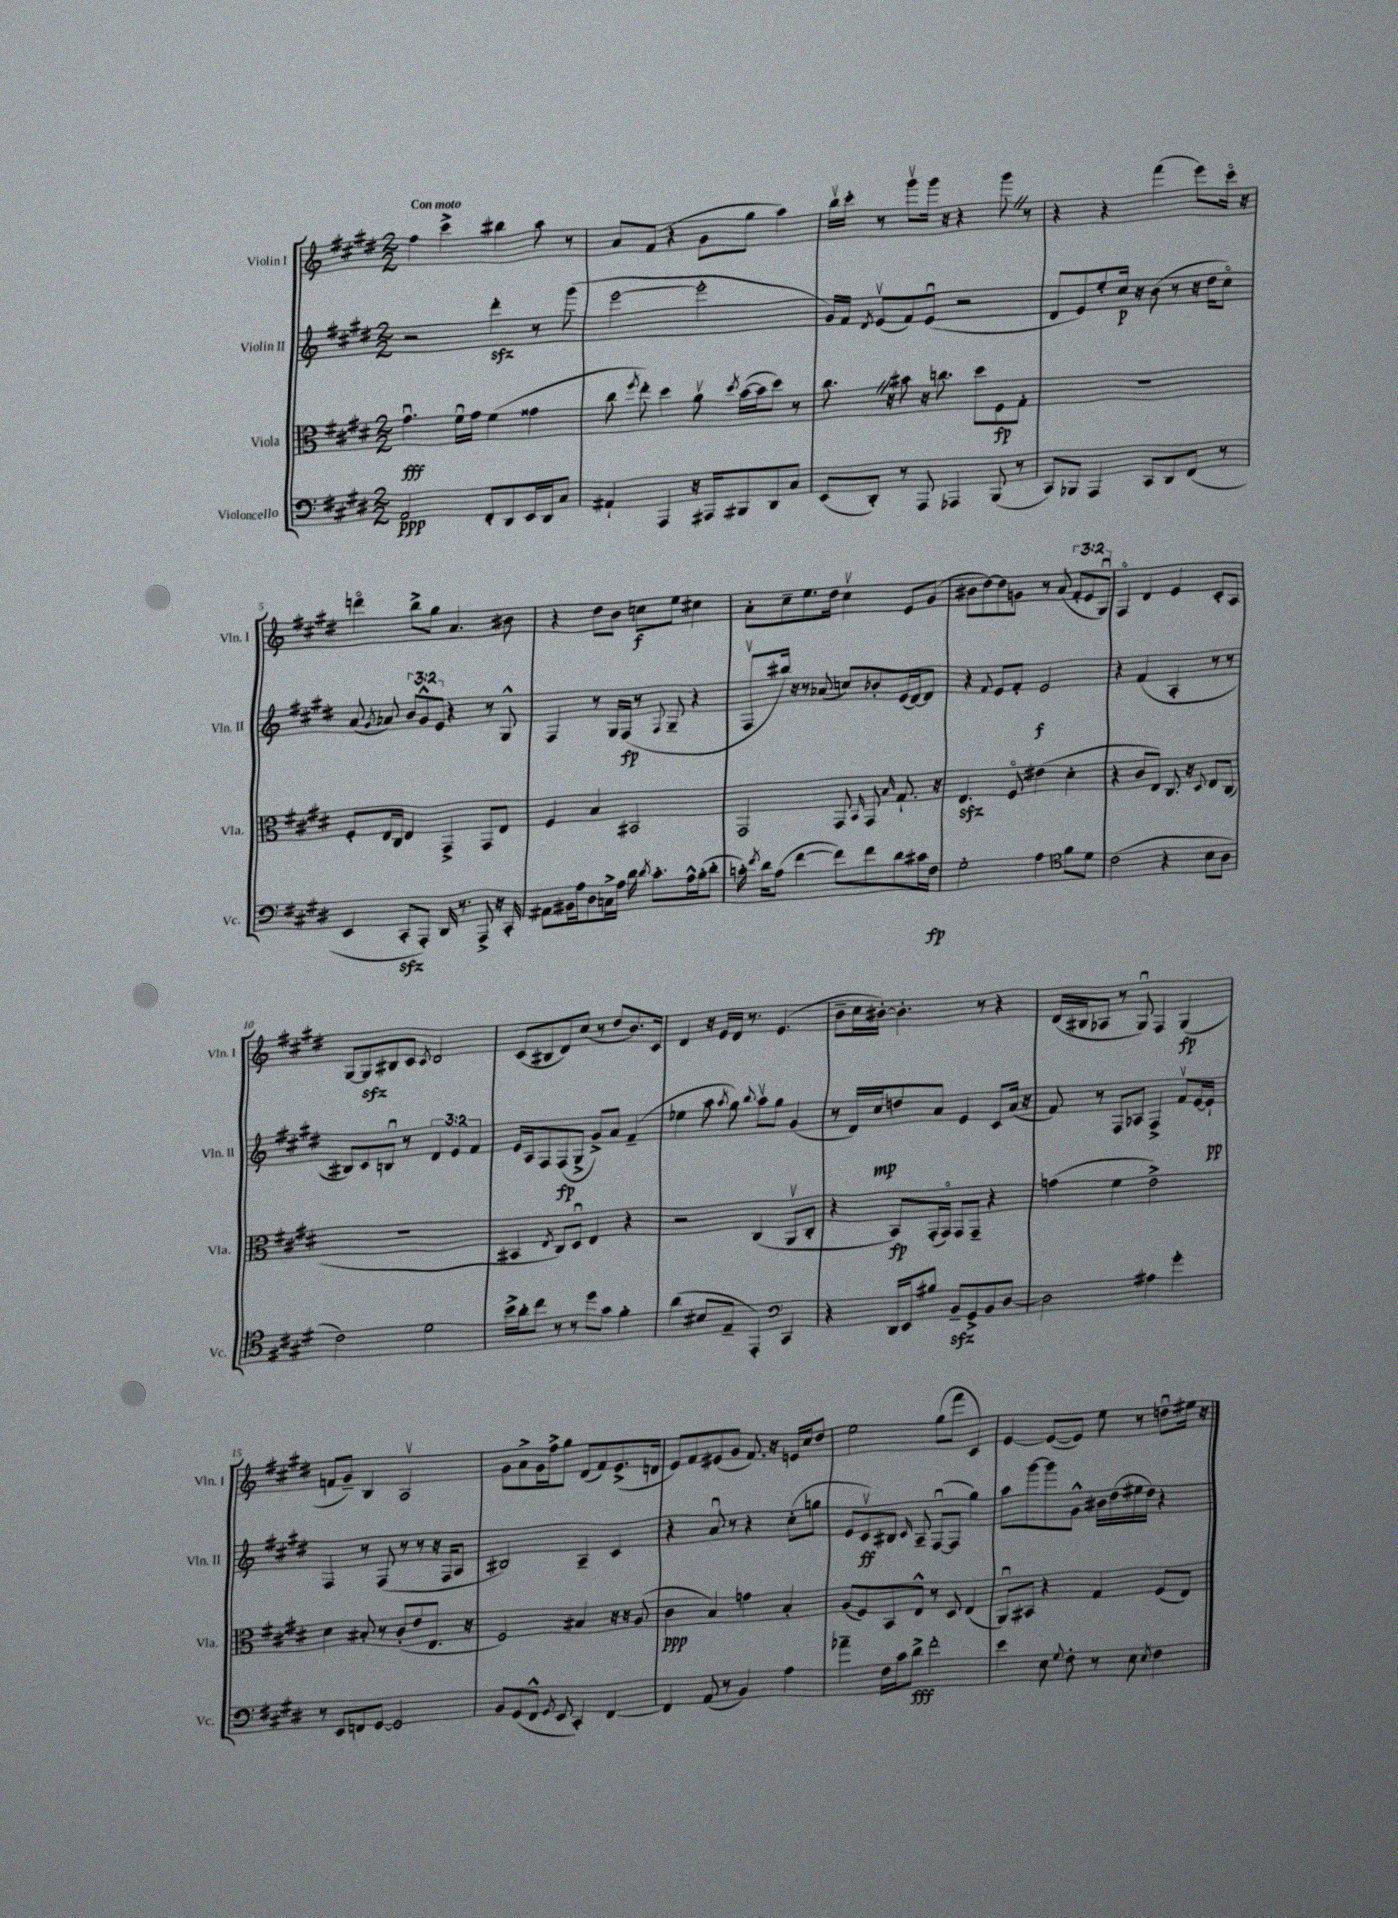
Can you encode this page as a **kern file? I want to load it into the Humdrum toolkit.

**kern	**kern	**kern	**kern
*staff4	*staff3	*staff2	*staff1
*clefF4	*clefC3	*clefG2	*clefG2
*k[f#c#g#d#]	*k[f#c#g#d#]	*k[f#c#g#d#]	*k[f#c#g#d#]
*M2/2	*M2/2	*M2/2	*M2/2
2AA/	4.g#u\	2r	4ff#\
.	.	.	4ccc#^\
.	16f#u\LL	.	.
.	16g#\JJ	.	.
8FF#'/L	(4f#\	4ddd#'\	4bb#\
8DD#/	.	.	.
16EE/L	4g##\	8r	8aa\
16DD#/J	.	.	.
8C#/J	.	(8ggg#\	8r
=	=	=	=
4AA#`/	8cc#\	[2eee\	8a/L
.	8qff#/	.	.
.	8ee'\)	.	(8f#/J
4AAA/	4dd#\	.	4r
16r	8av\	2eee'\]	8g#\L
16AAA#/LK	.	.	.
.	8qdd#/	.	.
8BBB#/	([16b\LL	.	8gg#\J
.	16b\]J	.	.
8DD#/	8dd#\J)	.	4aa\)
8C#/J	8r	.	.
=	=	=	=
(8EE/L	8.cc#\	16g#/LL)	16bbv\LL
.	.	16f#/JJ	16ccc#'\JJ
.	.	8qd#/	.
8DD#'/J)	.	(8ev/L	8r
.	16r	.	.
8r	8b#\	8f#/)	8ggg#v\L
8AAA/	16r	(8eu/J	16ggg#\Jk
.	8.cc\	.	16r
4AAA-/	.	2r	4r
.	8dd#\L	.	.
(8BBB/	8F#\	.	8ggg#\
8r	8G#'\J	.	8r
=	=	=	=
8CC#/L)	1r	8d#/L	4r
8BBB-/J	.	8e/)	.
4AAA/	.	8ee'/	4r
.	.	16cc#/Jk	.
.	.	16r	.
8CC#/L	.	(8b\	(4fff#\
8DD#/	.	8r	.
(8FF#/J	.	16r	8eee\L)
.	.	16dd#\LK	.
8r	.	8cc#o\J)	16ccc#o\Jk
.	.	.	16r
=	=	=	=
4EE/	8F#'/L	(8a/	4dddo\
.	.	8qg#/	.
.	16E/L	8a-/)	.
.	16C#/JJ	.	.
8CC#'/L	4E/	12b/L	8bb^\L
.	.	12g#^^/	.
8AAA'/J)	.	.	8gg#\J
.	.	12e/J	.
16DD#/	4GG#^/	4r	4.a/
8.r	.	.	.
8AAA^/	8GG#/L	8r	.
16r	8E/J	8G#^^/	8b#\
16CC#'/	.	.	.
=	=	=	=
8AA#\L	4F#/	4F#/	4r
16BB#\L	.	.	.
16A\J	.	.	.
8D#\	4B/	8r	8dd#\L
16C^\L	.	16G#/LL	8b\J
16A\JJ	.	(16F#/JJ	.
16d#\	2BB#/	8r	8cc\L
8qd#/	.	.	.
8.c#'\L	.	.	.
.	.	8qqF#/	.
.	.	8G#~/	8ee\J
16A^^\L	.	4r	4cc#\
(16B'\J	.	.	.
8d#'\J	.	.	.
=	=	=	=
16c'\)	2GG#/	8F#v/L	8a'\L
8qf#/	.	.	.
16d#\LK	.	.	.
(8A\J	.	16bb#/Jk)	8cc#~\
.	.	16r	.
[4f#\	.	8r	8.ee\
.	.	(8a-/	.
.	.	.	16dd#\Jk
8f#\]L)	8GG#/	8cc/L)	4cc#v\
.	16qqBB/	.	.
8f#\	8GG#/	8b-'/	.
.	16qqB/	.	.
8d#\	8.G#`/	(16e/L	8e/L
.	.	[16d#/J)	.
16c#\L	.	8d#/]J	(8g#/J
16F#\JJ	16r	.	.
=	=	=	=
2G#'\	4.E/	4r	8b#\L
.	.	.	[8dd#\)
.	.	8qqf#/	.
.	.	8e/L	8dd#\]
.	8F#o/	8f#'/J	8g\J
4A\	(4e#\	2e/	8r
.	.	.	(8a/
*clefC4	*	*	*
8f#\L	4d#'\	.	12f#'/L
.	.	.	12e/
8d#\J	.	.	.
.	.	.	12G#u/J)
=	=	=	=
(2c#\	4r	4r	4F#o/
.	8c#/L	(4f#/	4d#/
.	8E/J)	.	.
4r	8.C#/	4A'/	4e/
.	16r	.	.
.	8qqD#/	.	.
8B\L	8E/L	8r	8c#'/L
8A\J	(8C#/J	8r	8A/J
=	=	=	=
2c#\)	1r	8B#/L)	[8G#/L
.	.	8c#/	8G#/]
.	.	8Bu/J	8B#/
.	.	8r	8c#/J
.	.	.	8qc#/
2d#\	.	6d#/	2d#/
.	.	6e/	.
.	.	6f#/	.
=	=	=	=
16b^\LL	4BB#/	16e/LL	(8c#/L
16a'\J	.	16A/J	.
8cc#\J	.	8F#/	8B#/
.	8qE/	.	.
8r	8C#/L)	(8F#/	8d#/)
8r	8D#u/J	8G#^/J	(8cc#/J
8dd#\L	4E/	8g#^/L)	8r
8g#\J	.	8a/J	8dd#/L
4f#'\	4r	(4f#~/	8.b/)
.	.	.	16c#/Jk
=	=	=	=
(4a\	2r	4ee-\	4d#/
8B#/L	.	8aa\	16r
.	.	.	16e/LL
.	.	8qaa/	.
8E~/J	.	8gg#\)	16d#/JJ
.	.	.	8.r
.	.	8qqbb/	.
4EE'/)	(4C#/	8aav\L	.
.	.	8gg#\J	(4.e/
*clefF4	*	*	*
4CC#/	8AAv/L	(4g#/	.
.	8C#'/J	.	.
=	=	=	=
4r	4r	8r	8b~\L
.	.	16d#/LL)	16cc#\L
.	.	16cc#/J	[16b#'\JJ)
16DD#/LL	8BB/L)	8dd/	4.b#'\]
16EE/J	.	.	.
8B#/J	(16GG#'/L	8a/J	.
.	16GG#o/JJ)	.	.
8BB~/L	8GG#/L	4e/	.
8GG#^/	8GG#~/J	.	8r
8BB/	4r	8c#/L	4r
[8D#/J	.	(16a/Jk	.
.	.	16r	.
=	=	=	=
2D#\]	(4g\	8f#/)	(16d#/LL
.	.	.	16B#/J
.	.	8r	8A-/J
.	4f#\	8F#/L	8r
.	.	8A-/J	8G#u/)
4A#\	2e^\)	4F#^/	4F#/
4g#'\	.	8f#v/L	(4G#/
.	.	[16e/L	.
.	.	16e`/]JJ	.
=	=	=	=
8r	4d#\	4F#/	8f/L
8EE/L	.	.	8g#~/J)
8FF/	8B#'/	8r	4B/
[8GG#/J	8r	(8F#/	.
2GG#/]	(8c#'/L	8r	2Av/
.	8e/	8r	.
.	8.E/J	16r	.
.	.	16F#/LK	.
.	.	8A/J	.
.	16r	.	.
=	=	=	=
8BB/L	2F#/)	2B#/)	8g#\L
(8GG#/	.	.	8a^\
8FF#^^/J	.	.	16g#\L
.	.	.	16ff#^\J
8qGG#/	.	.	.
8EE/	.	.	8gg#\J
4CC#'/)	4B#/	4A~/	(8d#/L
.	.	.	8f#/)
[4FF#/	16r	4c#/	(8.e^/
.	16r	.	.
.	(8A/	.	.
.	.	.	16d/Jk
=	=	=	=
4FF#/]	4c#\	4r	8e/L)
.	.	.	8f#/
(8AA/	4B/)	8au/	(8e#/
8r	.	8r	8g#/J
4BB/)	4g\	4r	8.f#/)
.	.	.	16r
4A\	4B'/	(8cc#'\L	16e/LL
.	.	.	16cc#/J
.	.	8gg\J	8dd#/J
=	=	=	=
4a-~\	(8A/L	8e/L	2ee\
.	8F#/)	8c#v/)	.
16F#\LL	8BB/	8B#/J	.
16c#\J	.	.	.
.	.	16qqc#/	.
8d#^\J	8E^^/J	8A~/	.
2f#'\	8r	([8F#u/L	(8gg#\L
.	8D#/	8F#/]J	8fff#\J
.	(4E/	4gg#\)	4c#/)
=	=	=	=
4e\	8AAu/L)	8aa\L	[4e/
.	8BB#/J	[8ggg#\	.
8E\	4r	8ggg#\]	(8e/_L
8qqG#/	.	.	.
8F#'\	.	8g#^^\J	8e/]J)
8r	4G#/	16b#\LL	8ee\
.	.	(16dd#\	.
8E\	.	16ee#\	8r
.	.	16dd#\JJ)	.
8qE/	.	.	.
4F#\	(8F#/L	4r	8ddu\L
.	8E/J)	.	16ee#\Jk
.	.	.	16r
==	==	==	==
*-	*-	*-	*-
